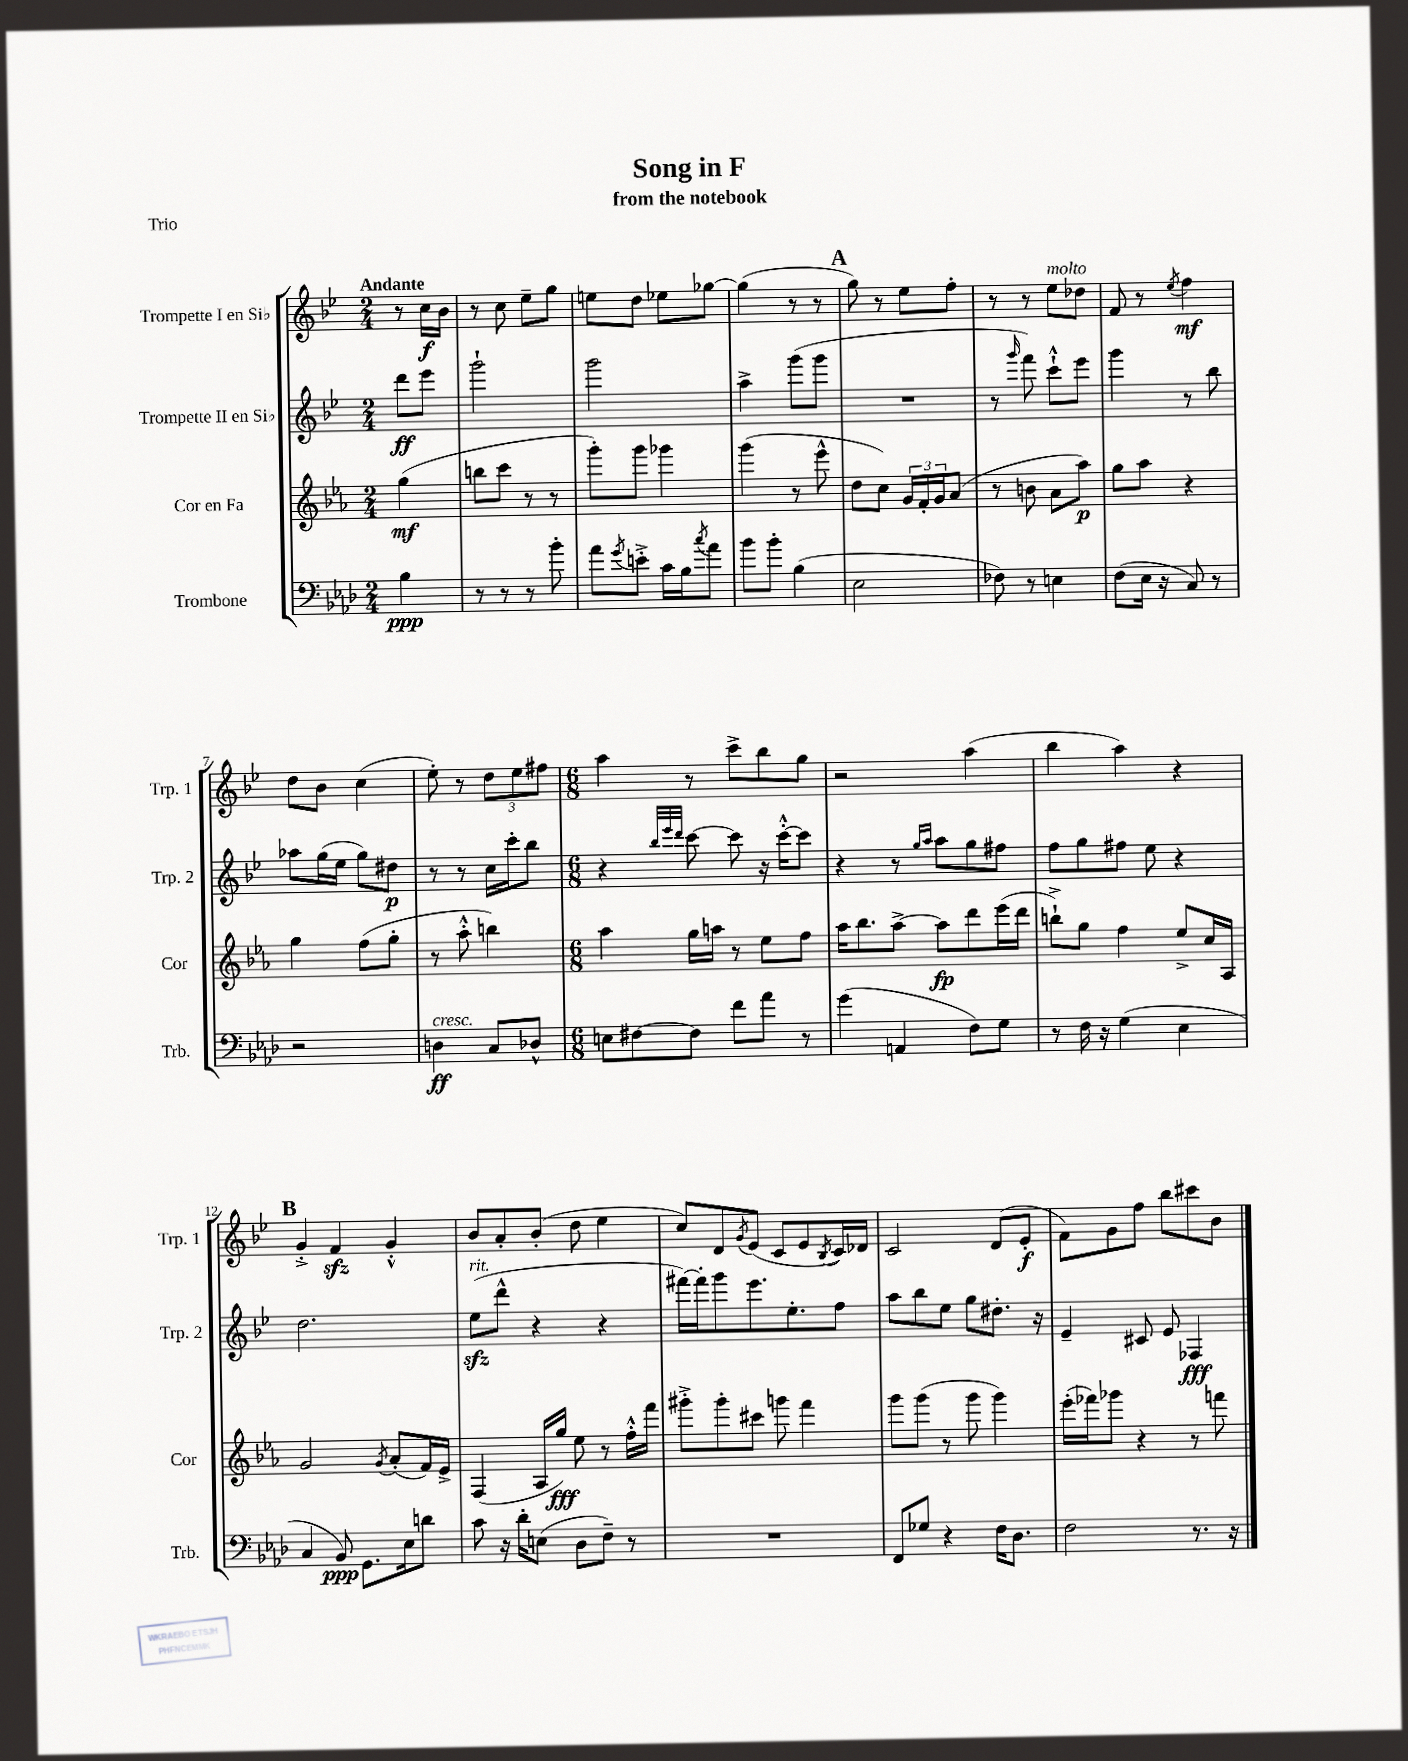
\header { title = "Song in F" subtitle = "from the notebook" piece = "Trio" }
<<
\new StaffGroup <<
\new Staff = "s0" \with { instrumentName = "Trompette I en Sib" shortInstrumentName = "Trp. 1" } {
    \clef treble \key bes \major \numericTimeSignature \time 2/4 \partial 4 \tempo "Andante"
    r8 c''16\f bes'16 |
    r8 c''8 ees''8-- g''8 |
    e''8 d''8 ees''8 ges''8~ |
    ges''4( r8 r8 |
    \mark \markup { \bold "A" } g''8) r8 ees''8 f''8-. |
    r8 r8 ees''8^\markup { \italic "molto" } des''8 |
    f'8 r8 \acciaccatura { ees''8 } f''4\mf |
    d''8 bes'8 c''4( |
    ees''8-.) r8 \tuplet 3/2 { d''8 ees''8 fis''8 } |
    \numericTimeSignature \time 6/8 a''4 r8 c'''8-> bes''8 g''8 |
    r2 a''4( |
    bes''4 a''4) r4 |
    \mark \markup { \bold "B" } g'4-.-> f'4\sfz g'4-.-^ |
    bes'8 a'8-. bes'8-.( d''8 ees''4 |
    c''8) d'8 \acciaccatura { g'8 } ees'8( c'8 ees'8 \acciaccatura { bes8 } c'16) des'16 |
    c'2 d'8( ees'8-.\f |
    f'8) g'8 f''8 bes''8 cis'''8 bes'8 \bar "|." |
}
\new Staff = "s1" \with { instrumentName = "Trompette II en Sib" shortInstrumentName = "Trp. 2" } {
    \clef treble \key bes \major \numericTimeSignature \time 2/4 \partial 4
    d'''8\ff ees'''8 |
    g'''2-! |
    g'''2 |
    a''4-> g'''8( g'''8 |
    \mark \markup { \bold "A" } R2 |
    r8 \grace { g'''16 } f'''8) c'''8-!-^ ees'''8 |
    g'''4 r8 bes''8 |
    aes''8 g''16( ees''16 g''8) dis''8\p |
    r8 r8 c''16 c'''16-. bes''8 |
    \numericTimeSignature \time 6/8 r4 \grace { bes''32 ees'''32 d'''32 } c'''8~ c'''8 r16 c'''16~-.-^ c'''8 |
    r4 r8 \grace { g''16 a''16 } a''8 g''8 fis''8 |
    f''8 g''8 fis''8 ees''8 r4 |
    \mark \markup { \bold "B" } d''2. |
    ees''8\sfz^\markup { \italic "rit." }( d'''8-^ r4 r4 |
    fis'''16~) fis'''16-. g'''8 ees'''8. ees''8.-. f''8 |
    a''8 bes''8 ees''8 g''8 dis''8.-. r16 |
    ees'4-- cis'8 ees'8 fes4\fff \bar "|." |
}
\new Staff = "s2" \with { instrumentName = "Cor en Fa" shortInstrumentName = "Cor" } {
    \clef treble \key ees \major \numericTimeSignature \time 2/4 \partial 4
    g''4\mf( |
    b''8 c'''8 r8 r8 |
    g'''8-.) g'''8 ges'''4 |
    g'''4( r8 ees'''8-^ |
    \mark \markup { \bold "A" } d''8 c''8) \tuplet 3/2 { g'16 f'16-. g'16 } aes'8( |
    r8 b'8 aes'8 aes''8\p) |
    g''8 aes''8 r4 |
    g''4 f''8( g''8-. |
    r8 aes''8-.-^ b''4) |
    \numericTimeSignature \time 6/8 aes''4 g''16 a''16 r8 ees''8 f''8 |
    aes''16 bes''8. aes''8~-> aes''8\fp d'''8 ees'''16( d'''16 |
    b''8-!->) g''8 f''4 ees''8-> c''16 aes16 |
    \mark \markup { \bold "B" } g'2 \acciaccatura { g'8 } aes'8-.( f'16) ees'16-> |
    f4( aes16 g''16\fff) ees''8 r8 f''16-.-^ f'''16 |
    gis'''8-.-> gis'''8-. cis'''8 g'''8 f'''4 |
    g'''8 g'''8( r8 g'''8 g'''4) |
    ees'''16-.( fes'''16) ges'''8 r4 r8 f'''8 \bar "|." |
}
\new Staff = "s3" \with { instrumentName = "Trombone" shortInstrumentName = "Trb." } {
    \clef bass \key aes \major \numericTimeSignature \time 2/4 \partial 4
    bes4\ppp |
    r8 r8 r8 bes'8-. |
    aes'8 \acciaccatura { g'8 } e'8-.-> c'16 bes16 \acciaccatura { c''8 } aes'8 |
    bes'8 bes'8-. bes4( |
    \mark \markup { \bold "A" } ees2 |
    fes8) r8 e4 |
    f8( ees16 r16 c8) r8 |
    r2 |
    d4\ff^\markup { \italic "cresc." } c8 des8-^ |
    \numericTimeSignature \time 6/8 e8 fis8~ fis8 f'8 aes'8 r8 |
    g'4( a,4 f8) g8 |
    r8 f16 r16 g4( ees4 |
    \mark \markup { \bold "B" } c4 bes,8\ppp) g,8. ees16 d'8 |
    c'8 r16 des'16-. e8( des8 f8--) r8 |
    R2. |
    f,8 ges8 r4 f16 des8. |
    f2 r8. r16 \bar "|." |
}
>>
>>
